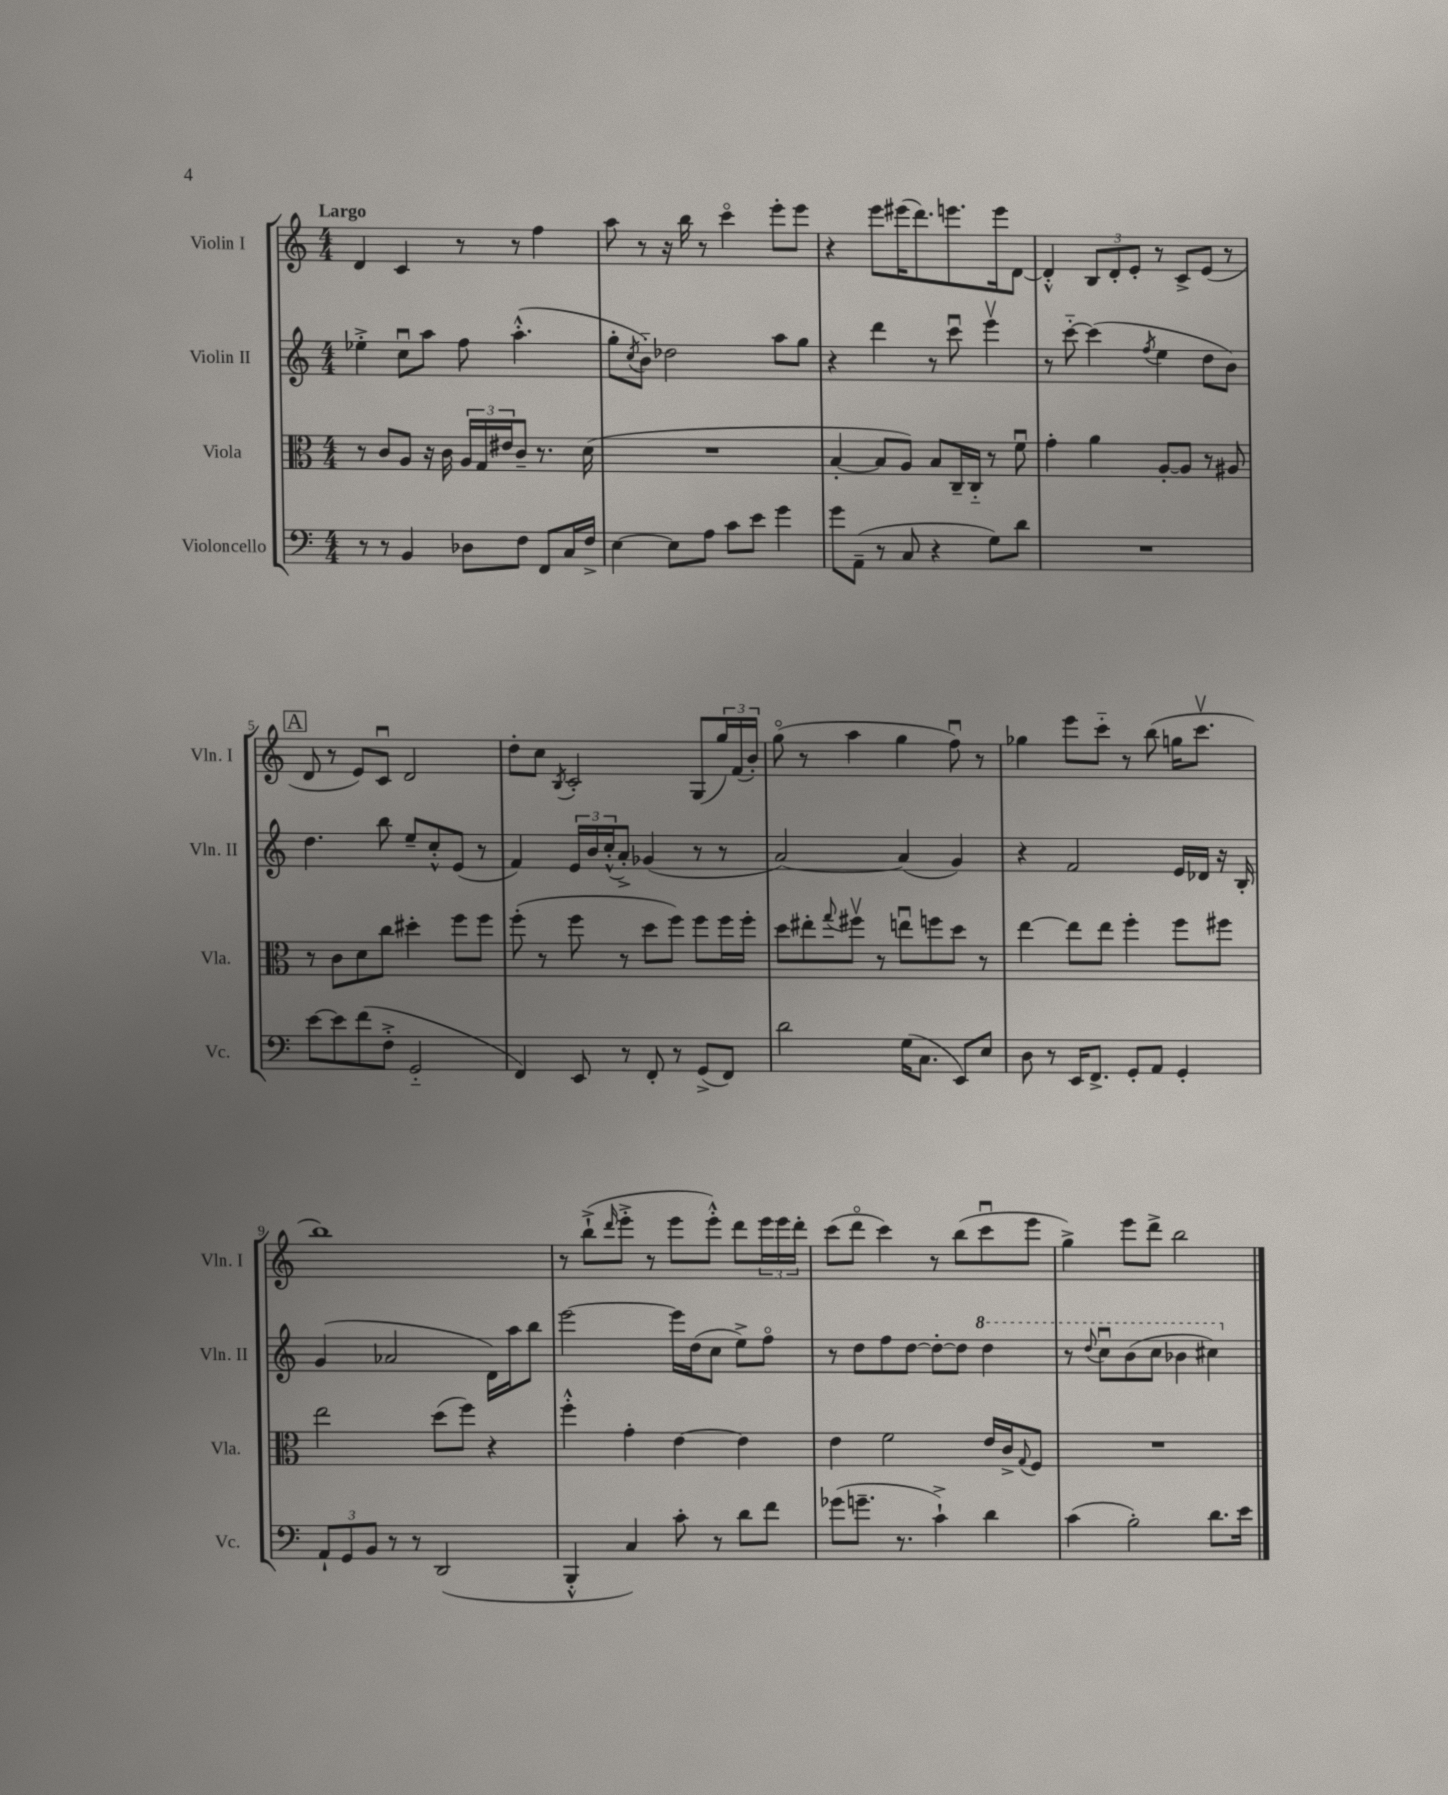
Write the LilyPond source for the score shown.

<<
\new StaffGroup <<
\new Staff = "s0" \with { instrumentName = "Violin I" shortInstrumentName = "Vln. I" } {
    \clef treble \key c \major \numericTimeSignature \time 4/4 \tempo "Largo"
    d'4 c'4 r8 r8 f''4 |
    a''8 r8 r16 b''16 r8 c'''4\flageolet e'''8-. e'''8 |
    r4 e'''8 eis'''16( d'''8.) e'''8. e'''16 d'8~ |
    d'4-.-^ \tuplet 3/2 { b8 d'8-. e'8-. } r8 c'8-> e'8( r8 |
    \mark \markup { \box "A" } d'8 r8 e'8) c'8\downbow d'2 |
    d''8-. c''8 \acciaccatura { b8 } c'2-. g8( \tuplet 3/2 { g''16) f'16( b'16-.) } |
    g''8\flageolet( r8 a''4 g''4 f''8\downbow) r8 |
    ges''4 e'''8 c'''8-_ r8 b''8( g''16 c'''8.\upbow |
    b''1) |
    r8 b''8-!->( \grace { d'''16 } e'''8-.-> r8 e'''8 e'''8-.-^) d'''8 \tuplet 3/2 { e'''16 e'''16 d'''16-. } |
    c'''8( d'''8\flageolet c'''4) r8 b''8( c'''8\downbow e'''8 |
    g''4->) e'''8 d'''8-> b''2 \bar "|." |
}
\new Staff = "s1" \with { instrumentName = "Violin II" shortInstrumentName = "Vln. II" } {
    \clef treble \key c \major \numericTimeSignature \time 4/4
    ees''4-.-> c''8\downbow a''8 f''8 a''4.-.-^( |
    g''8-. \acciaccatura { c''8 } b'8-_) des''2 a''8 g''8 |
    r4 d'''4 r8 c'''8\downbow e'''4\upbow |
    r8 c'''8~-_ c'''4( \acciaccatura { f''8 } e''4 d''8 b'8) |
    \mark \markup { \box "A" } d''4. b''8 e''8-- c''8-.-^ e'8( r8 |
    f'4) \tuplet 3/2 { e'16 b'16 c''16-.-^( } a'8-.->) ges'4( r8 r8 |
    a'2~) a'4( g'4) |
    r4 f'2 e'16 des'16 r16 b16-. |
    g'4( aes'2 d'16) a''16 b''8 |
    e'''2~ e'''16 d''16( c''8 e''8->) f''8\flageolet |
    r8 d''8 f''8 d''8~ d''8~-. d''8 \ottava #1 d'''4 |
    r8 \appoggiatura { d'''8 } c'''8\downbow b''8( c'''8 bes''4 cis'''4) \ottava #0 \bar "|." |
}
\new Staff = "s2" \with { instrumentName = "Viola" shortInstrumentName = "Vla." } {
    \clef alto \key c \major \numericTimeSignature \time 4/4
    r8 c'8 a8 r16 c'16 \tuplet 3/2 { a16 g16 eis'16 } c'8-- r8. d'16( |
    R1 |
    b4~-. b8 a8) b8 c16-- c16-_ r8 f'8\downbow |
    g'4-. a'4 a8~-. a8 r8 ais8 |
    \mark \markup { \box "A" } r8 c'8 d'8 c''8 dis''4-. f''8 f''8 |
    f''8-.( r8 f''8 r8 d''8 f''8) f''8 f''16 f''16-. |
    d''8 eis''8-. \appoggiatura { g''8 } fis''8\upbow r8 e''8\downbow f''8 d''8 r8 |
    e''4~ e''8 e''8 f''4-. f''8 fis''8 |
    e''2 d''8( f''8) r4 |
    f''4-.-^ g'4-. e'4~ e'4 |
    e'4 f'2 e'16 c'16-> \appoggiatura { g8 } f8 |
    R1 \bar "|." |
}
\new Staff = "s3" \with { instrumentName = "Violoncello" shortInstrumentName = "Vc." } {
    \clef bass \key c \major \numericTimeSignature \time 4/4
    r8 r8 b,4 des8 f8 f,8 c16 f16-> |
    e4~ e8 a8 c'8 e'8 g'4 |
    g'8 a,8--( r8 c8 r4 g8) d'8 |
    R1 |
    \mark \markup { \box "A" } e'8~ e'8 f'8( f8-.-> g,2-_ |
    f,4) e,8 r8 f,8-. r8 g,8->( f,8) |
    d'2 g16( c8. e,8) e8 |
    d8 r8 e,16 f,8.-> g,8-. a,8 g,4-. |
    \tuplet 3/2 { a,8-! g,8 b,8 } r8 r8 d,2( |
    b,,4-.-^ c4) c'8-. r8 d'8 f'8 |
    ges'8( g'8.-- r8. c'4-!->) d'4 |
    c'4( b2-.) d'8. e'16 \bar "|." |
}
>>
>>
